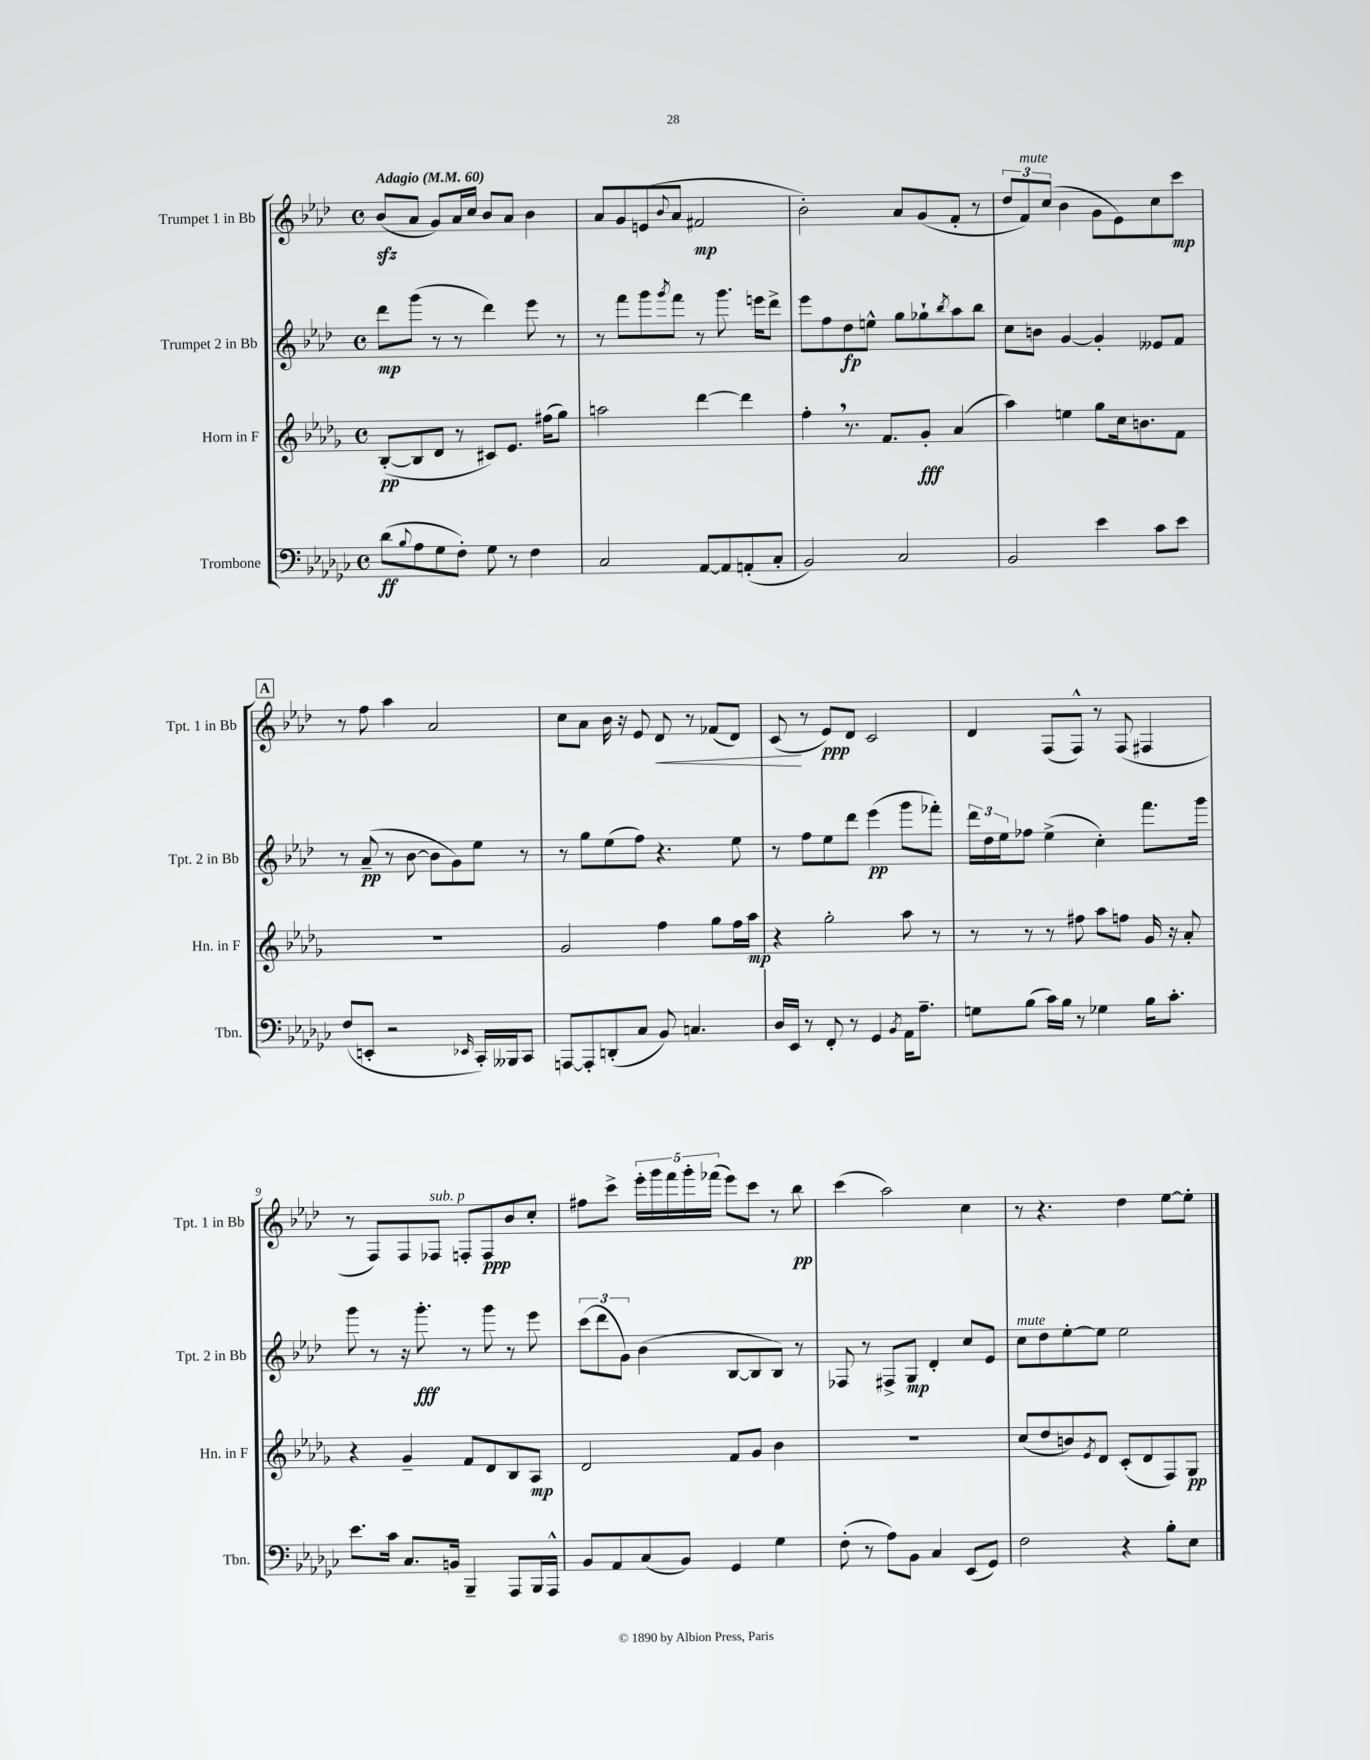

**kern	**dynam	**kern	**dynam	**kern	**dynam	**kern	**dynam
*part4	*part4	*part3	*part3	*part2	*part2	*part1	*part1
*staff4	*staff4	*staff3	*staff3	*staff2	*staff2	*staff1	*staff1
*I"Trombone	*	*I"Horn in F	*	*I"Trumpet 2 in Bb	*	*I"Trumpet 1 in Bb	*
*I'Tbn.	*	*I'Hn. in F	*	*I'Tpt. 2 in Bb	*	*I'Tpt. 1 in Bb	*
*clefF4	*	*clefG2	*	*clefG2	*	*clefG2	*
*k[b-e-a-d-g-c-]	*	*k[b-e-a-d-g-]	*	*k[b-e-a-d-]	*	*k[b-e-a-d-]	*
*M4/4	*	*M4/4	*	*M4/4	*	*M4/4	*
*met(c)	*	*met(c)	*	*met(c)	*	*met(c)	*
*MM60	*	*MM60	*	*MM60	*	*MM60	*
=1	=1	=1	=1	=1	=1	=1	=1
!	!	!	!	!	!	!LO:TX:a:B:t=Adagio	!
(8d-\L	ff	([8B-'/L	pp	8ddd-\L	mp	(8b-zz/L	.
8qqB-/	.	.	.	.	.	.	.
8A-\	.	8B-/]	.	(8ggg\J	.	8a-/J	.
8G-\	.	8d-/J	.	8r	.	8g/L)	.
8F'\J)	.	8r	.	8r	.	16a-/L	.
.	.	.	.	.	.	16cc/JJ	.
8G-\	.	8c#X/L)	.	4ddd-\)	.	8b-/L	.
8r	.	8.e-/J	.	.	.	8a-/J	.
4F\	.	.	.	8eee-\	.	4b-\	.
.	.	(16ff#X\KL	.	.	.	.	.
.	.	8gg-\J)	.	8r	.	.	.
=2	=2	=2	=2	=2	=2	=2	=2
2C-/	.	2aan\	.	8r	.	8a-/L	.
.	.	.	.	8fff\L	.	8g/	.
.	.	.	.	8ggg\	.	(8en/	.
.	.	.	.	8qggg/	.	8qqb-/	.
.	.	.	.	8fff\J	.	8a-/J	.
[8AA-/L	.	[4ddd-\	.	8r	.	2f#X/	mp
8AA-/]	.	.	.	8.ggg\	.	.	.
(8AAn'/	.	4ddd-\]	.	.	.	.	.
.	.	.	.	16eeen\KL	.	.	.
8C-'/J	.	.	.	8ddd-^\J	.	.	.
=3	=3	=3	=3	=3	=3	=3	=3
2BB-/)	.	4ff',\	.	8eee-\L	.	2b-'\)	.
.	.	.	.	8ff\	.	.	.
.	.	8.r	.	8dd-\	fp	.	.
.	.	.	.	8een^^\J	.	.	.
.	.	8.f/L	.	.	.	.	.
2C-/	.	.	.	8gg\L	.	8a-/L	.
.	.	8g-'/J	fff	8gg-X`\	.	(8g/	.
.	.	.	.	8qbb-/	.	.	.
.	.	(4a-/	.	8aa-\	.	8f'/J	.
.	.	.	.	8bb-\J	.	8r	.
=4	=4	=4	=4	=4	=4	=4	=4
2BB-/	.	4aa-\)	.	8cc\L	.	12dd-/L	.
!	!	!	!	!	!	!LO:TX:a:i:t=mute	!
.	.	.	.	.	.	12f/)	.
.	.	.	.	8bn\J	.	.	.
.	.	.	.	.	.	(12cc/J	.
.	.	4een\	.	[4g/	.	4b-\	.
4e-\	.	8gg-\L	.	4g'/]	.	8g\L	.
.	.	16cc\k	.	.	.	8e-\)	.
.	.	8.bn\	.	.	.	.	.
8c-\L	.	.	.	8e--X/L	.	8cc\	.
8e-\J	.	8f\J	.	8f/J	.	8ccc\J	mp
!!LO:LB:g=z
!!LO:REH:place=s1:t=A
=5	=5	=5	=5	=5	=5	=5	=5
(8F/L	.	1r	.	8r	.	8r	.
8EEn'/J	.	.	.	(8a-~/	pp	8ff\	.
2r	.	.	.	8r	.	4aa-\	.
.	.	.	.	[8b-\	.	.	.
.	.	.	.	8b-\L]	.	2a-/	.
.	.	.	.	8g\)	.	.	.
16qqEE-X/	.	.	.	.	.	.	.
16CC-'/LL)	.	.	.	8ee-\J	.	.	.
16BBB--X/J	.	.	.	.	.	.	.
8CC-/J	.	.	.	8r	.	.	.
=6	=6	=6	=6	=6	=6	=6	=6
[8AAAn/L	.	2g-/	.	8r	.	8cc\L	.
8AAA'/]	.	.	.	8gg\L	.	8a-\J	.
(8DDn'/	.	.	.	(8ee-\	.	16b-\	.
.	.	.	.	.	.	16r	.
8C-/J	.	.	.	8ff\J)	.	8e-/	.
!	!	!	!	!	!	!	!LO:HP:b
8BB-/)	.	4ff\	.	4.r	.	8d-/	<
4.Cn/	.	.	.	.	.	8r	.
.	.	8gg-\L	.	.	.	(8f-X/L	.
.	.	16ff\L	.	8ee-\	.	8d-/J)	.
.	.	16aa-\JJ	mp	.	.	.	.
=7	=7	=7	=7	=7	=7	=7	=7
16D-/LL	.	4r	.	8r	.	(8c/	.
16EE-/JJ	.	.	.	.	.	.	.
8r	.	.	.	8ff\L	.	8r	[
8FF'/	.	2gg-'\	.	8ee-\	.	8e-/L)	ppp
8r	.	.	.	8ddd-\J	.	8d-/J	.
4GG-/	.	.	.	(4eee-\	pp	2c/	.
8qBB-/	.	.	.	.	.	.	.
16AA-\KL	.	8aa-\	.	8ggg\L	.	.	.
8.A-~\J	.	.	.	.	.	.	.
.	.	8r	.	8fff-X'\J)	.	.	.
=8	=8	=8	=8	=8	=8	=8	=8
8Gn\L	.	8r	.	24ddd-\LL	.	4d-/	.
.	.	.	.	24dd-\	.	.	.
.	.	.	.	24ee-\J	.	.	.
(8B-\J	.	8r	.	8ff-X\J	.	.	.
16c-\LL)	.	8r	.	(4ee-^\	.	(8F/L	.
16B-\JJ	.	.	.	.	.	.	.
8r	.	8ff#X\	.	.	.	8F^^/J)	.
4G-X\	.	8aa-\L	.	4cc'\)	.	8r	.
.	.	8ffn\J	.	.	.	(8F/	.
16B-\KL	.	16g-/	.	8.fff\L	.	4F#X/	.
8.c-'\J	.	16r	.	.	.	.	.
.	.	8a-'/	.	.	.	.	.
.	.	.	.	16ggg\Jk	.	.	.
!!LO:LB:g=z
=9	=9	=9	=9	=9	=9	=9	=9
8.e-\L	.	4r	.	8ggg\	.	8r	.
.	.	.	.	8r	.	8F/L)	.
16c-\Jk	.	.	.	.	.	.	.
8.C-/L	.	4g-~/	.	16r	.	8F/	.
.	.	.	.	8.ggg'\	fff	.	.
!	!	!	!	!	!	!LO:TX:a:i:t=sub. p	!
.	.	.	.	.	.	8F-X/J	.
16BBn/Jk	.	.	.	.	.	.	.
4BBB-~/	.	8f/L	.	8r	.	8Fn'/L	.
.	.	8d-/	.	8ggg\	.	8F/	ppp
8AAA-/L	.	8B-/	.	8r	.	8b-/	.
16BBB-/L	.	8A-/J	mp	8eee-\	.	8cc'/J	.
16AAA-^^/JJ	.	.	.	.	.	.	.
=10	=10	=10	=10	=10	=10	=10	=10
8BB-/L	.	2d-/	.	(12ccc\L	.	8ff#X\L	.
.	.	.	.	12ddd-\	.	.	.
8AA-/	.	.	.	.	.	8ccc^\J	.
.	.	.	.	12g\J)	.	.	.
(8C-/	.	.	.	(4b-\	.	20eee-'\LL	.
.	.	.	.	.	.	20ggg\	.
.	.	.	.	.	.	20fff\	.
8BB-/J)	.	.	.	.	.	.	.
.	.	.	.	.	.	20ggg'\	.
.	.	.	.	.	.	(20fff-X\JJ	.
4GG-/	.	8f/L	.	[8B-/L	.	8eee-\L)	.
.	.	8g-/J	.	8B-/]	.	8ccc\J	.
4G-\	.	4b-\	.	8B-/J)	.	8r	.
.	.	.	.	8r	.	8bb-\	pp
=11	=11	=11	=11	=11	=11	=11	=11
(8F'\	.	1r	.	8F-X/	.	(4ccc\	.
8r	.	.	.	8r	.	.	.
8A-\L)	.	.	.	8F#X^/L	.	2aa-\)	.
8BB-\J	.	.	.	8G/J	mp	.	.
4C-/	.	.	.	4d-'/	.	.	.
(8EE-/L	.	.	.	8cc/L	.	4cc\	.
8GG-/J)	.	.	.	8e-/J	.	.	.
=12	=12	=12	=12	=12	=12	=12	=12
!	!	!	!	!LO:TX:a:i:t=mute	!	!	!
2F\	.	(8cc/L	.	8cc\L	.	8r	.
.	.	8dd-/	.	8dd-\	.	4.r	.
.	.	8bn/)	.	[8ee-'\	.	.	.
.	.	8qe-/	.	.	.	.	.
.	.	8d-/J	.	8ee-\J]	.	.	.
4r	.	(8c'/L	.	2ee-\	.	4dd-\	.
.	.	8d-/	.	.	.	.	.
8B-'\L	.	8F/)	.	.	.	[8ee-\L	.
8E-\J	.	8G-/J	pp	.	.	8ee-'\J]	.
==	==	==	==	==	==	==	==
*-	*-	*-	*-	*-	*-	*-	*-
